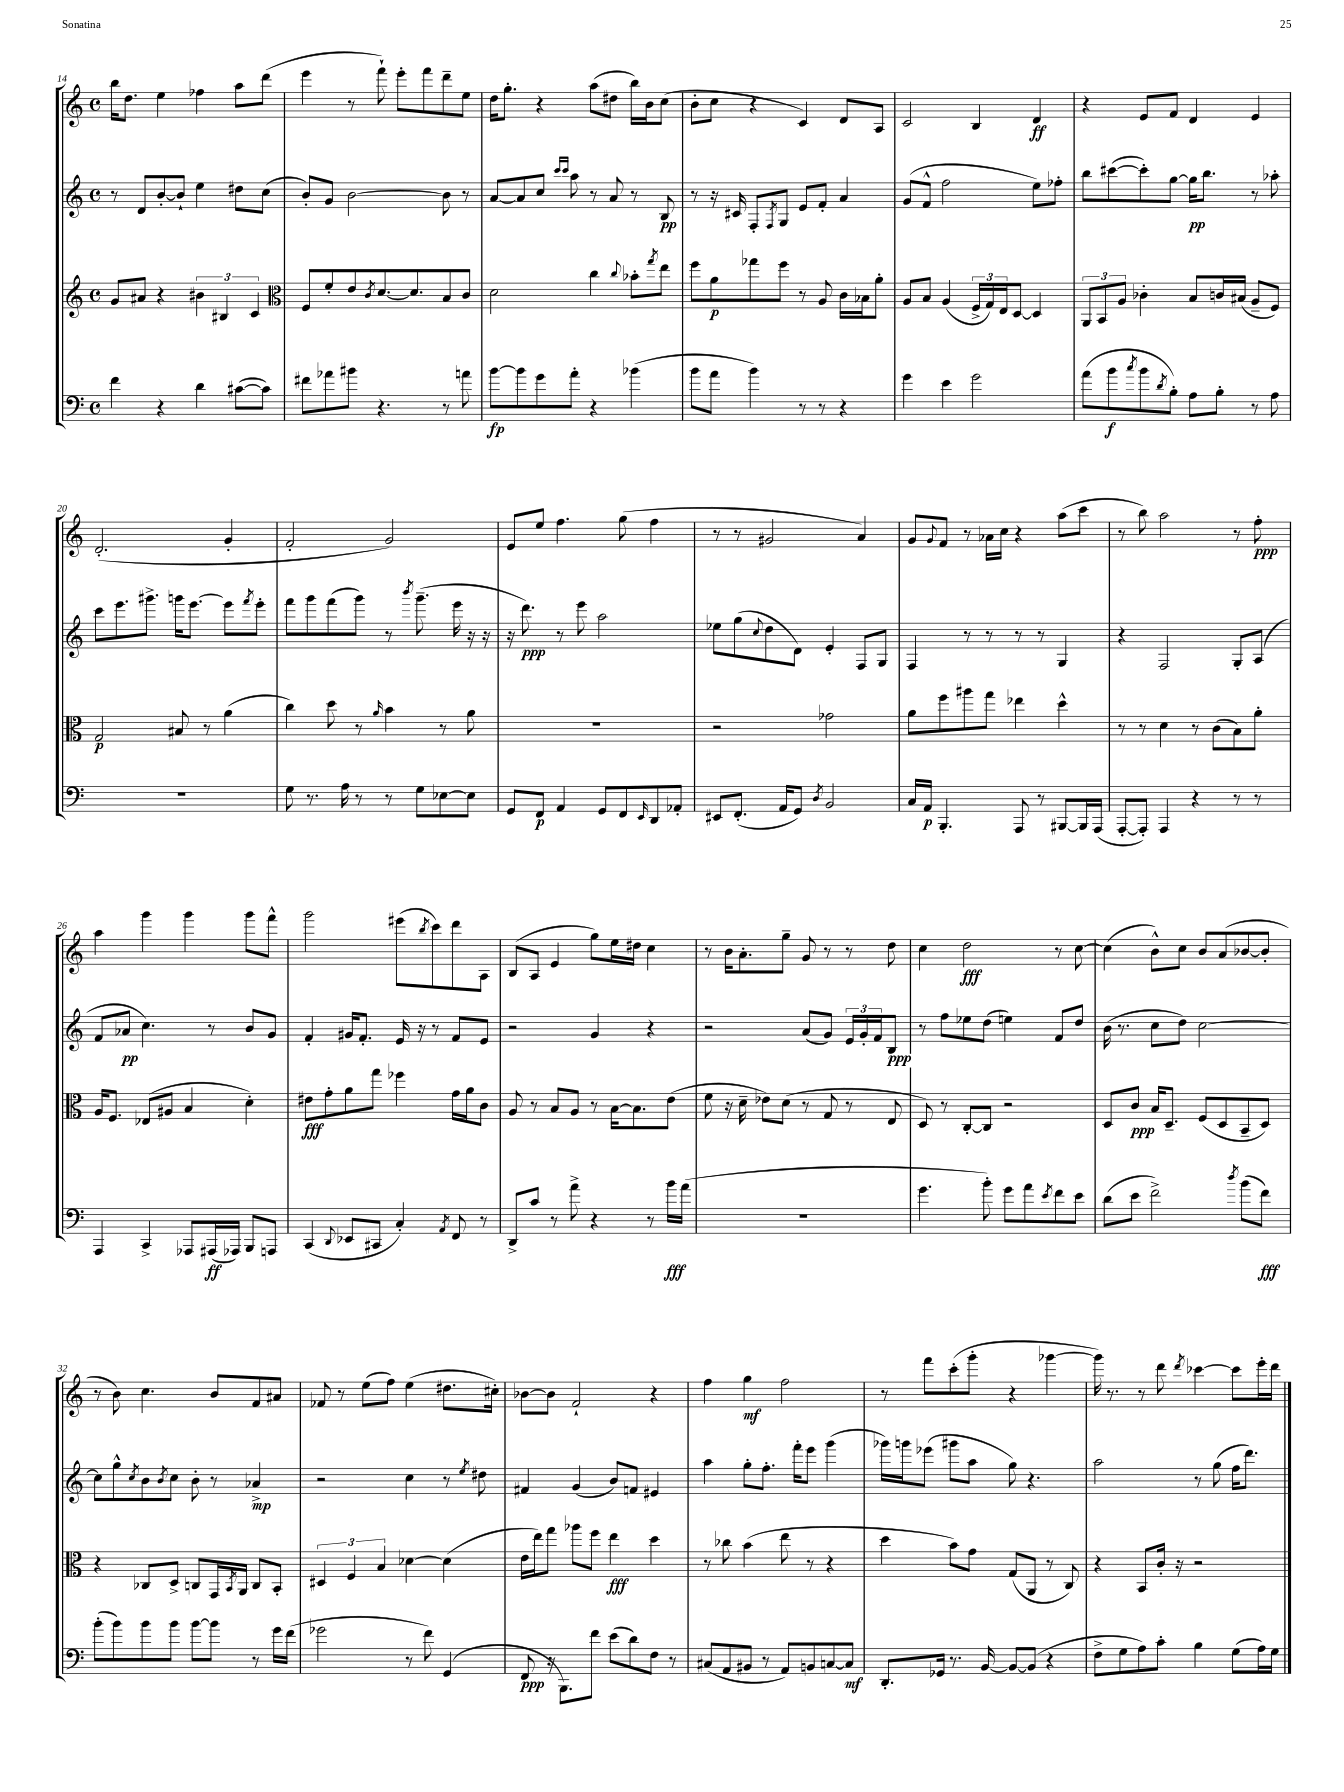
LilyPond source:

<<
\new StaffGroup <<
\new Staff = "s0" {
    \clef treble \key c \major \defaultTimeSignature \time 4/4
    b''16 d''8. e''4 fes''4 a''8 d'''8( |
    e'''4 r8 f'''8-!) e'''8-. f'''8 d'''8-- e''8 |
    d''16 g''8.-. r4 a''8( dis''8 b''16) b'16 c''8( |
    b'8-. c''8 r4 c'4) d'8 a8 |
    c'2 b4 d'4\ff |
    r4 e'8 f'8 d'4 e'4 |
    d'2.-.( g'4-. |
    f'2-. g'2) |
    e'8 e''8 f''4. g''8( f''4 |
    r8 r8 gis'2 a'4) |
    g'8 \appoggiatura { g'8 } f'8 r8 aes'16 c''16 r4 a''8( c'''8 |
    r8 b''8) a''2 r8 f''8-.\ppp |
    a''4 g'''4 g'''4 g'''8 f'''8-^ |
    g'''2 eis'''8( \acciaccatura { b''8 } c'''8) d'''8 a8 |
    b8( a8 e'4 g''8) e''16 dis''16 c''4 |
    r8 b'16 a'8.-. g''8-- g'8 r8 r8 d''8 |
    c''4 d''2\fff r8 c''8~ |
    c''4( b'8-^) c''8 b'8 a'8( bes'8~ bes'8-. |
    r8 b'8) c''4. b'8 f'8 ais'8 |
    fes'8 r8 e''8( f''8) e''4( dis''8. cis''16-.) |
    bes'8~ bes'8 f'2-! r4 |
    f''4 g''4\mf f''2 |
    r8 f'''8 c'''8-.( g'''8-. r4 ges'''4~ |
    ges'''16) r8. r8 d'''8 \acciaccatura { d'''8 } ces'''4~ ces'''8 e'''16-. d'''16 \bar "|." |
}
\new Staff = "s1" {
    \clef treble \key c \major \defaultTimeSignature \time 4/4
    r8 d'8 b'8~-. b'8-! e''4 dis''8 c''8( |
    b'8-.) g'8 b'2~ b'8 r8 |
    a'8~ a'8 c''8 \grace { c'''16 c'''16 } a''8 r8 a'8 r8 b8\pp |
    r8 r16 cis'16 f8-. \acciaccatura { f8 } g8 e'8 f'8-. a'4 |
    g'8( f'8-^ f''2 e''8) fes''8-. |
    b''8 cis'''8~( cis'''8-.) g''8~ g''16\pp b''8. r8 aes''8-. |
    c'''8 e'''8. gis'''8.-> g'''16 e'''8.~ e'''8 \acciaccatura { f'''8 } e'''8-. |
    f'''8 g'''8 f'''8( g'''8) r8 \acciaccatura { b'''8 } g'''8.--( e'''16 r16 r16 |
    r16 d'''8.\ppp) r8 e'''8 a''2 |
    ees''8 g''8( \appoggiatura { c''8 } d''8 d'8) e'4-. f8 g8 |
    f4 r8 r8 r8 r8 g4 |
    r4 f2 g8-. a8( |
    f'8 aes'8\pp c''4.) r8 b'8 g'8 |
    f'4-. gis'16 f'8.-. e'16 r16 r8 f'8 e'8 |
    r2 g'4 r4 |
    r2 a'8( g'8) \tuplet 3/2 { e'16 g'16-. f'16 } b8\ppp |
    r8 f''8 ees''8 d''8( e''4) f'8 d''8 |
    b'16( r8. c''8 d''8) c''2~ |
    c''8 g''8-^ \acciaccatura { c''8 } b'8 \acciaccatura { b'8 } c''8 b'8-. r8 aes'4->\mp |
    r2 c''4 r8 \acciaccatura { e''8 } dis''8 |
    fis'4 g'4( b'8) f'8 eis'4 |
    a''4 g''8-. f''8.-. f'''16-. e'''8 g'''4( |
    ges'''16) g'''16 ees'''8( gis'''8 a''8 g''8) r4. |
    a''2 r8 g''8( f''16 d'''8.) \bar "|." |
}
\new Staff = "s2" {
    \clef treble \key c \major \defaultTimeSignature \time 4/4
    g'8 ais'8 r4 \tuplet 3/2 { bis'4 bis4 c'4 } |
    \clef alto f8 f'8-. e'8 \acciaccatura { c'8 } d'8.~ d'8. b8 c'8 |
    d'2 c''4 \appoggiatura { c''8 } bes'8-. \acciaccatura { g''8 } e''8 |
    f''8 a'8\p ges''8 f''8 r8 a8 c'16 bes16 a'8-. |
    a8 b8 a4( \tuplet 3/2 { f16-> g16) e16 } d8~ d4 |
    \tuplet 3/2 { a,8 b,8 a8 } ces'4-. b8 c'16 bis16( a8-- f8) |
    g2\p bis8 r8 a'4( |
    c''4) d''8 r8 \grace { a'16 } b'4 r8 a'8 |
    R1 |
    r2 ges'2 |
    a'8 f''8 ais''8 g''8 ees''4 d''4-^ |
    r8 r8 d'4 r8 c'8( b8) a'8-. |
    a16 f8. ees8( ais8 b4 d'4-.) |
    eis'8\fff g'8-. a'8 g''8 fes''4 g'16 a'16 c'8 |
    a8 r8 b8 a8 r8 b16~ b8. e'8( |
    f'8 r16 d'16-- ees'8) d'8( r8 g8 r8 e8 |
    d8) r8 c8~-. c8 r2 |
    d8 c'8\ppp b16 d8.-- f8( d8 b,8-- d8) |
    r4 ces8 d8-> c8 g,16 \acciaccatura { b,8 } a,16 c8 b,8-. |
    \tuplet 3/2 { dis4 f4 b4 } des'4~ des'4( |
    e'16 e''16) g''8 aes''8 f''8 e''4\fff d''4 |
    r8 ces''8 b'4( e''8 r8 r4 |
    d''4 b'8) g'8 g8( a,8 r8 c8) |
    r4 b,8 c'16-. r16 r2 \bar "|." |
}
\new Staff = "s3" {
    \clef bass \key c \major \defaultTimeSignature \time 4/4
    f'4 r4 d'4 cis'8~( cis'8) |
    fis'8 aes'8 bis'8 r4. r8 a'8 |
    b'8~\fp b'8 g'8 a'8-. r4 bes'4( |
    b'8 a'8 b'4) r8 r8 r4 |
    g'4 e'4 g'2 |
    a'8( b'8\f \acciaccatura { c''8 } b'8 \acciaccatura { d'8 } b8-.) a8 b8-. r8 a8 |
    R1 |
    g8 r8. a16 r8 r8 g8 ees8~ ees8 |
    g,8 f,8\p a,4 g,8 f,8 \grace { e,16 } d,8 aes,8-. |
    eis,8 f,8.-.( a,16 g,8) \acciaccatura { d8 } b,2 |
    c16 a,16\p b,,4.-. a,,8 r8 bis,,8~ bis,,16 a,,16( |
    a,,8~-. a,,8-.) a,,4 r4 r8 r8 |
    a,,4 c,4-> aes,,8 ais,,16\ff( aes,,16) b,,8 a,,8 |
    c,4( \appoggiatura { d,8 } ees,8 cis,8 c4-.) \acciaccatura { a,8 } f,8 r8 |
    d,8-> c'8 r8 a'8-> r4 r8 b'16\fff a'16( |
    R1 |
    g'4. b'8-.) g'8 a'8 \acciaccatura { e'8 } f'8 e'8 |
    d'8( e'8 f'2->) \acciaccatura { d''8 } b'8( f'8\fff) |
    b'8-.( b'8) b'8 b'8 b'8~ b'8 r8 g'16 f'16( |
    ges'2 r8 f'8) g,4( |
    f,8\ppp r16 b,,8.) f'8 e'8( d'8) f8 r8 |
    cis8( a,8 bis,8 r8 a,8) b,8 c8~ c8\mf |
    d,8.-. ges,16 r8. b,16~ b,8~ b,8( r4 |
    f8-> g8 a8) c'8-. b4 g8( a16) g16 \bar "|." |
}
>>
>>
\layout { \context { \Score currentBarNumber = #14 } }
